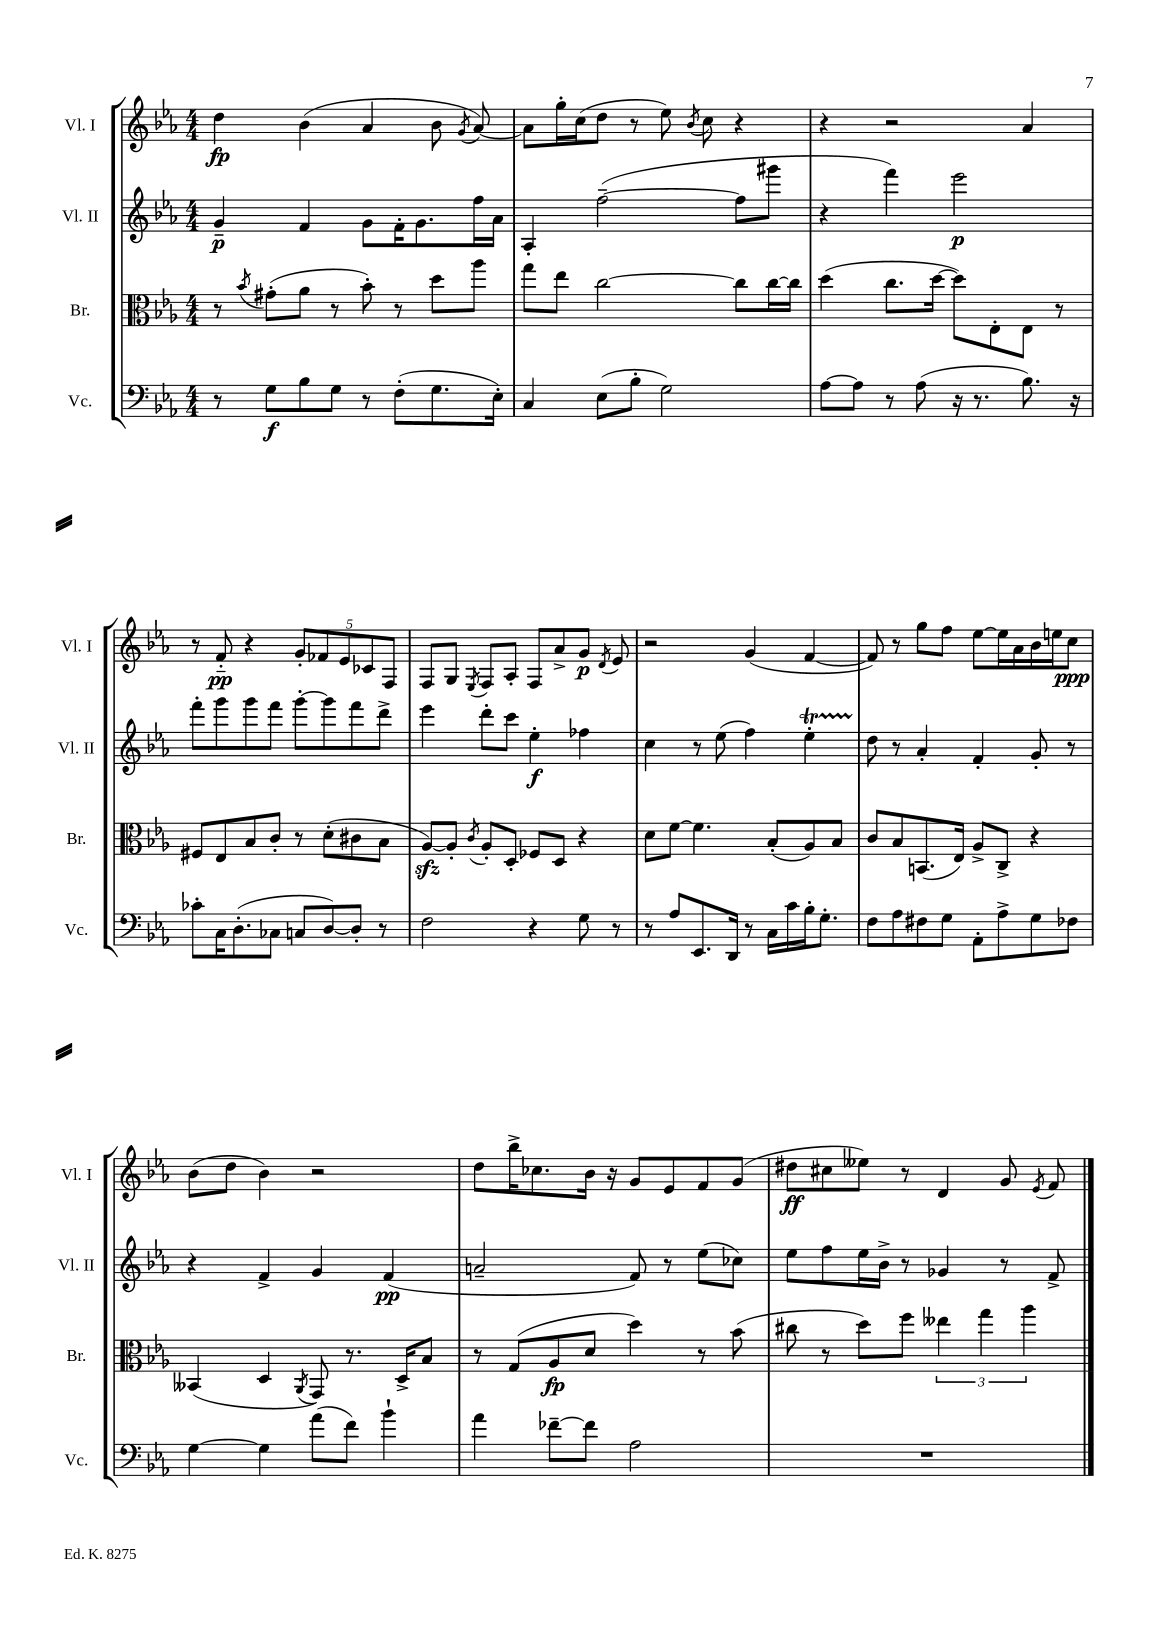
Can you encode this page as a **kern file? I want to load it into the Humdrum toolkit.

**kern	**kern	**kern	**kern
*staff4	*staff3	*staff2	*staff1
*clefF4	*clefC3	*clefG2	*clefG2
*k[b-e-a-]	*k[b-e-a-]	*k[b-e-a-]	*k[b-e-a-]
*M4/4	*M4/4	*M4/4	*M4/4
8r	8r	4g~	4dd
.	8qb-	.	.
8G	(8g#'	.	.
8B-	8a-	4f	(4b-
8G	8r	.	.
8r	8b-')	8g	4a-
(8F'	8r	16f'	.
.	.	8.g	.
8.G	8dd	.	8b-
.	.	.	8qg
.	8aa-	16ff	[8a-)
16E-')	.	16a-	.
=	=	=	=
4C	8gg	4A-'	8a-]
.	8ee-	.	16gg'
.	.	.	(16cc
(8E-	[2cc	([2ff~	8dd
8B-'	.	.	8r
2G)	.	.	8ee-)
.	.	.	8qb-
.	.	.	8cc
.	8cc]	8ff]	4r
.	[16cc	8ggg#	.
.	16cc]	.	.
=	=	=	=
[8A-	(4dd	4r	4r
8A-]	.	.	.
8r	8.cc	4fff)	2r
(8A-	.	.	.
.	[16dd	.	.
16r	8dd])	2eee-	.
8.r	.	.	.
.	8E-'	.	.
8.B-)	8E-	.	4a-
.	8r	.	.
16r	.	.	.
=	=	=	=
8c-'	8F#	8fff'	8r
16C	8E-	8ggg	8f'~
(8.D'	.	.	.
.	8B-	8ggg	4r
8C-	8c'	8fff	.
8C	8r	[8ggg'	10g'
.	.	.	10f-
[8D)	(8d'	8ggg]	.
.	.	.	10e-
8D']	8c#	8fff	.
.	.	.	10c-
8r	8B-	8ddd^	.
.	.	.	10F
=	=	=	=
2F	[8A-)	4eee-	8F
.	8A-']	.	8G
.	8qc	.	8qE-
.	8A-'	8ddd'	8F
.	8D'	8ccc	8A-'
4r	8F-	4ee-'	8F
.	8D	.	8a-^
8G	4r	4ff-	8g
.	.	.	8qd
8r	.	.	8e-
=	=	=	=
8r	8d	4cc	2r
8A-	[8f	.	.
8.EE-	4.f]	8r	.
.	.	(8ee-	.
16DD	.	.	.
8r	.	4ff)	(4g
16C	(8B-'	.	.
16c	.	.	.
16B-'	8A-)	4ee-'	[4f
8.G'	.	.	.
.	8B-	.	.
=	=	=	=
8F	8c	8dd	8f])
8A-	8B-	8r	8r
8F#	(8.BB	4a-'	8gg
8G	.	.	8ff
.	16E-)	.	.
8AA-'	8A-^	4f'	[8ee-
8A-^	8C^	.	16ee-]
.	.	.	16a-
8G	4r	8g'	16b-
.	.	.	16ee
8F-	.	8r	8cc
=	=	=	=
[4G	(4BB--	4r	(8b-
.	.	.	8dd
4G]	4D	4f^	4b-)
.	8qAA-	.	.
(8a-	8GG)	4g	2r
8f)	8.r	.	.
4b-`	.	(4f	.
.	16D^	.	.
.	8B-	.	.
=	=	=	=
4a-	8r	2a~	8dd
.	(8G	.	16bb-^
.	.	.	8.cc-
[8f-~	8A-	.	.
8f-]	8d	.	16b-
.	.	.	16r
2A-	4dd)	8f)	8g
.	.	8r	8e-
.	8r	(8ee-	8f
.	(8b-	8cc-)	(8g
=	=	=	=
1r	8cc#	8ee-	8dd#
.	8r	8ff	8cc#
.	8dd)	16ee-	8ee--)
.	.	16b-^	.
.	8ff	8r	8r
.	6ee--	4g-	4d
.	6gg	.	.
.	.	8r	8g
.	6aa-	.	.
.	.	.	8qe-
.	.	8f^	8f
==	==	==	==
*-	*-	*-	*-
